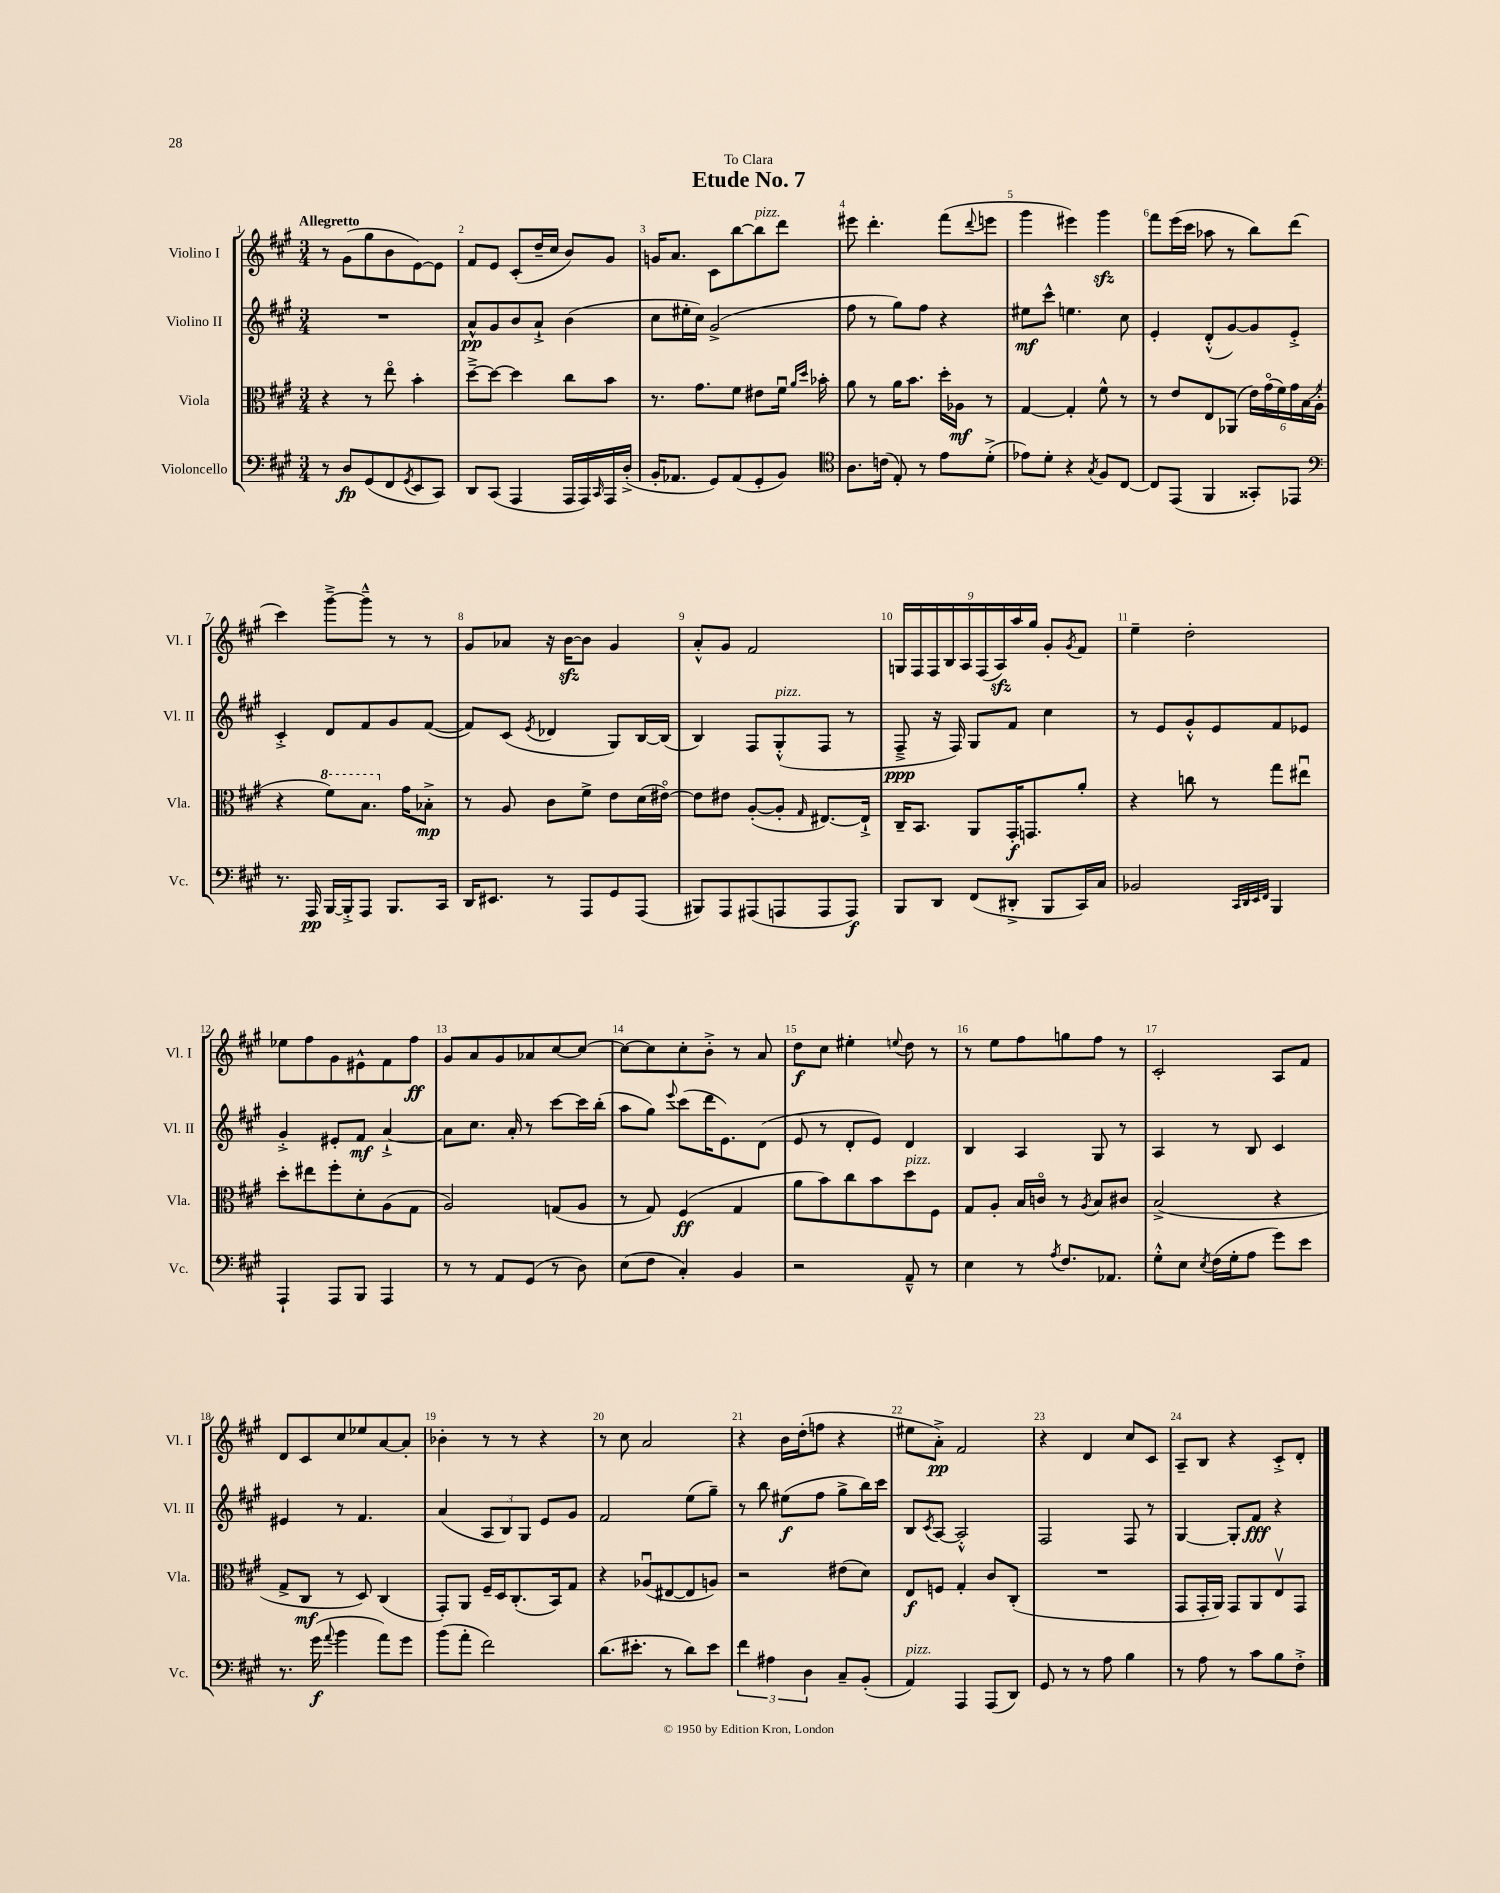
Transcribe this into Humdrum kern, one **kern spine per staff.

**kern	**dynam	**kern	**dynam	**kern	**dynam	**kern	**dynam
*part4	*part4	*part3	*part3	*part2	*part2	*part1	*part1
*staff4	*staff4	*staff3	*staff3	*staff2	*staff2	*staff1	*staff1
*I"Violoncello	*	*I"Viola	*	*I"Violino II	*	*I"Violino I	*
*I'Vc.	*	*I'Vla.	*	*I'Vl. II	*	*I'Vl. I	*
*clefF4	*	*clefC3	*	*clefG2	*	*clefG2	*
*k[f#c#g#]	*	*k[f#c#g#]	*	*k[f#c#g#]	*	*k[f#c#g#]	*
*M3/4	*	*M3/4	*	*M3/4	*	*M3/4	*
=1	=1	=1	=1	=1	=1	=1	=1
!	!	!	!	!	!	!LO:TX:a:B:t=Allegretto	!
8r	.	4r	.	2.r	.	8r	.
8D/L	fp	.	.	.	.	(8g#\L	.
(8GG#/	.	8r	.	.	.	8gg#\	.
8FF#/	.	8ee\	.	.	.	8b\	.
8qGG#/	.	.	.	.	.	.	.
8EE/	.	4b'\	.	.	.	[8e\)	.
8CC#/J)	.	.	.	.	.	8e\J]	.
=2	=2	=2	=2	=2	=2	=2	=2
8DD/L	.	[8dd~^\L	.	8a^^/L	pp	8f#/L	.
(8CC#/J	.	8dd\J_	.	8g#/	.	8e/J	.
4AAA/	.	4dd\]	.	8b/	.	(8c#'/L	.
.	.	.	.	8a`^/J	.	16dd~/L	.
.	.	.	.	.	.	16cc#/JJ	.
16AAA/LL	.	8cc#\L	.	(4b\	.	8b/L)	.
16AAA/)	.	.	.	.	.	.	.
16qqCC#/	.	.	.	.	.	.	.
16AAA/	.	8b\J	.	.	.	8g#/J	.
(16D'^/JJ	.	.	.	.	.	.	.
=3	=3	=3	=3	=3	=3	=3	=3
16BB'/KL	.	8.r	.	8cc#\L	.	16gn/KL	.
8.AA-X/J	.	.	.	.	.	8.a/J	.
.	.	.	.	16ee#X'\L	.	.	.
.	.	8.g#\L	.	16cc#\JJ)	.	.	.
8GG#/L)	.	.	.	(2g#^/	.	8c#\L	.
(8AA-/	.	8f#\J	.	.	.	[8bb\	.
!	!	!	!	!	!	!LO:TX:a:i:t=pizz.	!
8GG#'/	.	8e#X\L	.	.	.	8bb\]	.
8BB/J)	.	16f#u\Jk	.	.	.	8ddd\J	.
.	.	16qqa/LL	.	.	.	.	.
.	.	16qqdd/JJ	.	.	.	.	.
.	.	16b-X'\	.	.	.	.	.
=4	=4	=4	=4	=4	=4	=4	=4
*clefC4	*	*	*	*	*	*	*
8.A\L	.	8a\	.	8ff#\	.	8eee#X\	.
.	.	8r	.	8r	.	4.ddd'\	.
(16cn\Jk	.	.	.	.	.	.	.
8E'/)	.	16a\KL	.	8gg#\L)	.	.	.
.	.	8.b\J	.	.	.	.	.
8r	.	.	.	8ff#\J	.	.	.
8e\L	.	16dd'\LL	.	4r	.	(8fff#\L	.
.	.	16A-X\JJ	mf	.	.	.	.
.	.	.	.	.	.	8qqddd/	.
(8d'^\J	.	8r	.	.	.	8eeen\J	.
=5	=5	=5	=5	=5	=5	=5	=5
8e-X\L)	.	[4G#/	.	8ee#X\L	mf	4ggg#\	.
8d'\J	.	.	.	8ccc#^^\J	.	.	.
4r	.	4G#'/]	.	4.een\	.	4eee#X\)	.
8qG#/	.	.	.	.	.	.	.
8F#/L	.	8f#^^\	.	.	.	4ggg#zz\	.
[8C#/J	.	8r	.	8cc#\	.	.	.
=6	=6	=6	=6	=6	=6	=6	=6
8C#/L]	.	8r	.	4e'/	.	8fff#\L	.
(8EE/J	.	8e/L	.	.	.	(16eee\L	.
.	.	.	.	.	.	16ccc#\JJ	.
4FF#/	.	8E/	.	(8d'^^/L	.	8aa-X\	.
.	.	(8AA-X/J	.	[8g#/)	.	8r	.
8GG##X'/L)	.	24e\LL)	.	8g#/]	.	8bb\L)	.
.	.	(24g#\	.	.	.	.	.
.	.	24f#\)	.	.	.	.	.
8EE-X/J	.	24g#\	.	8e'^/J	.	(8ddd\J	.
.	.	24B\	.	.	.	.	.
.	.	(24A'^^\JJ	.	.	.	.	.
!!LO:LB:g=z
=7	=7	=7	=7	=7	=7	=7	=7
*clefF4	*	*	*	*	*	*	*
8.r	.	4r	.	4c#'^/	.	4ccc#\)	.
16AAA/	pp	.	.	.	.	.	.
*	*	*8va	*	*	*	*	*
[16BBB/LL	.	8ff#\L)	.	8d/L	.	[8ggg#~^\L	.
16BBB'^/J]	.	.	.	.	.	.	.
8AAA/J	.	8.b\J	.	8f#/	.	8ggg#~^^\J]	.
8.BBB/L	.	.	.	8g#/	.	8r	.
*	*	*X8va	*	*	*	*	*
.	.	16g#\KL	.	.	.	.	.
.	.	8B-X'^\J	mp	([8f#/J	.	8r	.
16CC#/Jk	.	.	.	.	.	.	.
=8	=8	=8	=8	=8	=8	=8	=8
16DD/KL	.	8r	.	8f#/L])	.	8g#/L	.
8.EE#X/J	.	.	.	.	.	.	.
.	.	8A/	.	(8c#/J	.	8a-X/J	.
.	.	.	.	8qe/	.	.	.
8r	.	8c#\L	.	4d-X/	.	16r	.
.	.	.	.	.	.	[16bzz\KL	.
8AAA/L	.	8f#^\J	.	.	.	8b\J]	.
8GG#/	.	8e\L	.	8G#/L)	.	4g#/	.
(8AAA/J	.	(16d\L	.	[16B/L	.	.	.
.	.	[16e#X\JJ)	.	(16B/JJ]	.	.	.
=9	=9	=9	=9	=9	=9	=9	=9
8BBB#X/L)	.	8e#\L]	.	4B/)	.	8a'^^/L	.
8AAA/	.	8e#X\J	.	.	.	8g#/J	.
(8AAA#X/	.	([8A'/L	.	8F#/L	.	2f#/	.
!	!	!	!	!LO:TX:a:i:t=pizz.	!	!	!
8AAAn/	.	8A'/J]	.	(8G#'^^/	.	.	.
.	.	16qqG#/	.	.	.	.	.
8AAA/	.	[8.E#X/L)	.	8F#/J	.	.	.
8AAA/J)	f	.	.	8r	.	.	.
.	.	16E#`^/Jk]	.	.	.	.	.
=10	=10	=10	=10	=10	=10	=10	=10
8BBB/L	.	16C#~/KL	.	8F#~^/	ppp	18Gn/LL	.
.	.	.	.	.	.	18F#/	.
.	.	8.BB/J	.	.	.	.	.
.	.	.	.	.	.	18F#/	.
8DD/J	.	.	.	16r	.	.	.
.	.	.	.	.	.	18B/	.
.	.	.	.	16F#/)	.	.	.
.	.	.	.	.	.	18A/	.
(8FF#/L	.	8AA/L	.	8G#/L	.	.	.
.	.	.	.	.	.	(18F#/	.
.	.	.	.	.	.	18Azz/)	.
8DD#X'^/J	.	16GG#'/K	f	8f#/J	.	.	.
.	.	.	.	.	.	18aa/	.
.	.	8.GGn/	.	.	.	.	.
.	.	.	.	.	.	18gg#/JJ	.
8BBB/L	.	.	.	4cc#\	.	8g#'/L	.
.	.	.	.	.	.	8qg#/	.
16CC#/L)	.	8a'/J	.	.	.	8f#/J	.
16C#/JJ	.	.	.	.	.	.	.
=11	=11	=11	=11	=11	=11	=11	=11
2BB-X/	.	4r	.	8r	.	4ee~\	.
.	.	.	.	8e/L	.	.	.
.	.	8ccn\	.	8g#'^^/	.	2dd'\	.
.	.	8r	.	8e/	.	.	.
32qqCC#/LLL	.	.	.	.	.	.	.
32qqDD/	.	.	.	.	.	.	.
32qqEE/	.	.	.	.	.	.	.
32qqFF#/JJJ	.	.	.	.	.	.	.
4BBB/	.	8gg#\L	.	8f#/	.	.	.
.	.	8ee#Xu\J	.	8e-X/J	.	.	.
!!LO:LB:g=z
=12	=12	=12	=12	=12	=12	=12	=12
4AAA`/	.	8dd'\L	.	4g#'^/	.	8ee-X\L	.
.	.	8ee#X\	.	.	.	8ff#\	.
8AAA/L	.	8ff#'\	.	8e#X'/L	.	8g#\	.
8BBB/J	.	8d'\	.	8f#/J	mf	8e#X^^\	.
4AAA/	.	(8A\	.	[4a`^/	.	8f#\	.
.	.	8G#\J	.	.	.	8ff#\J	ff
=13	=13	=13	=13	=13	=13	=13	=13
8r	.	2A/)	.	8a\L]	.	8g#/L	.
8r	.	.	.	8.cc#\J	.	8a/	.
8AA/L	.	.	.	.	.	8g#/	.
.	.	.	.	16a'/	.	.	.
(8GG#/J	.	.	.	8r	.	8a-X/	.
8r	.	(8Gn/L	.	[8ccc#\L	.	[8cc#/	.
8D\)	.	8A/J	.	16ccc#\L]	.	8cc#/J_	.
.	.	.	.	(16bb'\JJ	.	.	.
=14	=14	=14	=14	=14	=14	=14	=14
(8E\L	.	8r	.	8aa\L	.	8cc#\L_	.
8F#\J	.	8G#/)	.	8gg#\J)	.	8cc#\]	.
.	.	.	.	8qqeee/	.	.	.
4C#'/)	.	(4F#/	ff	(8ccc#\L	.	8cc#'\	.
.	.	.	.	16ddd\K	.	8b'^\J	.
.	.	.	.	8.e\)	.	.	.
4BB/	.	4G#/	.	.	.	8r	.
.	.	.	.	(8d\J	.	8a/	.
=15	=15	=15	=15	=15	=15	=15	=15
2r	.	8a\L	.	8e/	.	8dd\L	f
.	.	8b\)	.	8r	.	8cc#\J	.
.	.	8cc#\	.	8d'/L	.	4ee#X'\	.
.	.	8b\	.	8e/J)	.	.	.
.	.	.	.	.	.	8qqeen/	.
!	!	!LO:TX:a:i:t=pizz.	!	!	!	!	!
8AA~^^/	.	8dd\	.	4d/	.	8dd\	.
8r	.	8F#\J	.	.	.	8r	.
=16	=16	=16	=16	=16	=16	=16	=16
4E\	.	8G#/L	.	4B/	.	8r	.
.	.	8A'/J	.	.	.	8ee\L	.
8r	.	16B/LL	.	4A/	.	8ff#\	.
.	.	16cn/JJ	.	.	.	.	.
8qA/	.	.	.	.	.	.	.
8.F#/L	.	8r	.	.	.	8ggn\	.
.	.	8qA/	.	.	.	.	.
.	.	8B/L	.	8G#/	.	8ff#\J	.
8.AA-X/J	.	.	.	.	.	.	.
.	.	8c#X/J	.	8r	.	8r	.
=17	=17	=17	=17	=17	=17	=17	=17
8G#'^^\L	.	(2B^/	.	4A/	.	2c#'/	.
8E\J	.	.	.	.	.	.	.
8qE/	.	.	.	.	.	.	.
(16F#\LL	.	.	.	8r	.	.	.
16G#'\J	.	.	.	.	.	.	.
8A\J	.	.	.	8B/	.	.	.
8g#\L)	.	4r	.	4c#/	.	8A/L	.
8e\J	.	.	.	.	.	8f#/J	.
!!LO:LB:g=z
=18	=18	=18	=18	=18	=18	=18	=18
8.r	.	8G#^/L	.	4e#X/	.	8d/L	.
.	.	8C#/J	mf	.	.	8c#/	.
(16g#\	f	.	.	.	.	.	.
8qqa/	.	.	.	.	.	.	.
4b\	.	8r	.	8r	.	8cc#/	.
.	.	8D/)	.	4.f#/	.	8ee-X/	.
8a\L)	.	(4C#/	.	.	.	[8a/	.
8g#\J	.	.	.	.	.	8a'/J]	.
=19	=19	=19	=19	=19	=19	=19	=19
(8b\L	.	8GG#'/L)	.	(4a/	.	4b-X'\	.
8a'\J	.	8AA/J	.	.	.	.	.
2f#\)	.	16F#~/LL	.	12A/L	.	8r	.
.	.	16D/J	.	.	.	.	.
.	.	.	.	12B/)	.	.	.
.	.	(8.C#'/	.	.	.	8r	.
.	.	.	.	12G#/J	.	.	.
.	.	.	.	8e/L	.	4r	.
.	.	16BB/k)	.	.	.	.	.
.	.	8G#/J	.	8g#/J	.	.	.
=20	=20	=20	=20	=20	=20	=20	=20
(8.d\L	.	4r	.	2f#/	.	8r	.
.	.	.	.	.	.	8cc#\	.
8.e#X'\J	.	.	.	.	.	.	.
.	.	(8A-Xu/L	.	.	.	2a/	.
8r	.	[8E#X/	.	.	.	.	.
8d\L)	.	8E#/]	.	(8ee\L	.	.	.
8e#\J	.	8An/J)	.	8gg#~\J)	.	.	.
=21	=21	=21	=21	=21	=21	=21	=21
6f#\	.	2r	.	8r	.	4r	.
.	.	.	.	8bb\	.	.	.
6A#X\	.	.	.	.	.	.	.
.	.	.	.	(8ee#X\L	f	16b\LL	.
.	.	.	.	.	.	(16dd'\J	.
6D\	.	.	.	.	.	.	.
.	.	.	.	8ff#\J	.	8ffn\J	.
8C#~/L	.	(8e#X\L	.	8gg#^\L	.	4r	.
(8BB'/J	.	8d\J)	.	16bb\L)	.	.	.
.	.	.	.	16ccc#\JJ	.	.	.
=22	=22	=22	=22	=22	=22	=22	=22
!LO:TX:a:i:t=pizz.	!	!	!	!	!	!	!
4AA/)	.	8E/L	f	8B/L	.	8ee#X\L	.
.	.	.	.	8qc#/	.	.	.
.	.	8Fn/J	.	[8A/J	.	8a'^\J)	pp
4AAA/	.	4G#'/	.	2A'^^/]	.	2f#/	.
(8AAA/L	.	8c#/L	.	.	.	.	.
8DD/J)	.	(8C#'/J	.	.	.	.	.
=23	=23	=23	=23	=23	=23	=23	=23
8GG#/	.	2.r	.	2F#/	.	4r	.
8r	.	.	.	.	.	.	.
8r	.	.	.	.	.	4d/	.
8A\	.	.	.	.	.	.	.
4B\	.	.	.	8F#/	.	8cc#/L	.
.	.	.	.	8r	.	8c#/J	.
=24	=24	=24	=24	=24	=24	=24	=24
8r	.	8GG#/L	.	[4G#/	.	8A~/L	.
8A\	.	16GG#'/L	.	.	.	8B/J	.
.	.	16AA/JJ)	.	.	.	.	.
8r	.	8GG#/L	.	8G#'/L]	.	4r	.
8c#\L	.	8AA/	.	8f#/J	fff	.	.
8B\	.	8Ev/	.	4r	.	8c#'^/L	.
8F#'^\J	.	8GG#/J	.	.	.	8d'/J	.
==	==	==	==	==	==	==	==
*-	*-	*-	*-	*-	*-	*-	*-
